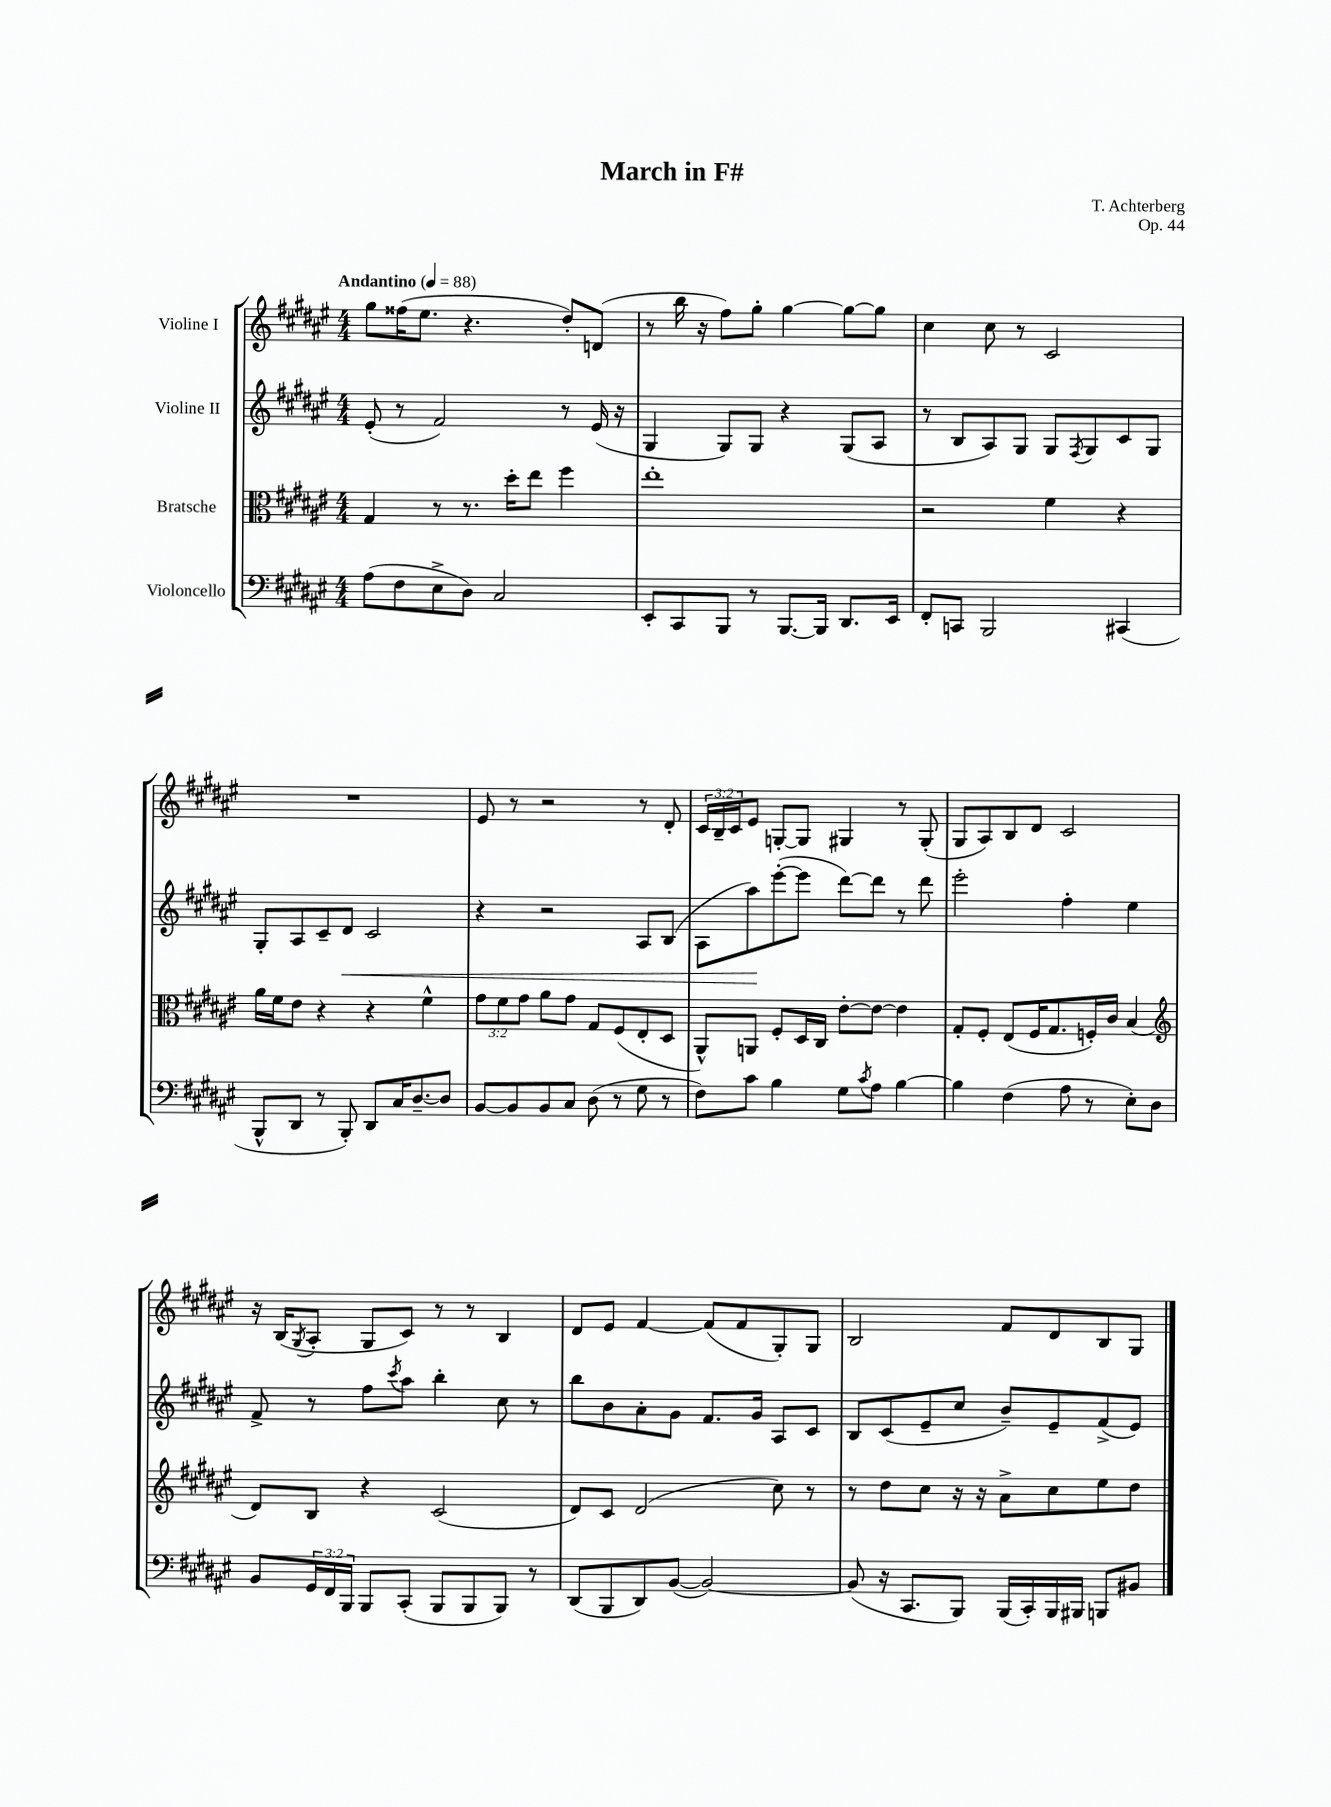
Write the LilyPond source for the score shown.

\header { title = "March in F#" composer = "T. Achterberg" opus = "Op. 44" }
<<
\new StaffGroup <<
\new Staff = "s0" \with { instrumentName = "Violine I" } {
    \clef treble \key fis \major \numericTimeSignature \time 4/4 \override Staff.TupletNumber.text = #tuplet-number::calc-fraction-text \tempo "Andantino" 4 = 88
    gis''8 fisis''16( eis''8. r4. dis''8-.) d'8( |
    r8 b''16 r16 fis''8) gis''8-. gis''4~ gis''8~ gis''8 |
    cis''4 cis''8 r8 cis'2 |
    R1 |
    eis'8 r8 r2 r8 dis'8-. |
    \tuplet 3/2 { cis'16 b16-- cis'16 } eis'8 g8~-. g8 gis4 r8 gis8-.( |
    gis8 ais8) b8 dis'8 cis'2 |
    r16 b16( \acciaccatura { gis8 } ais8-. gis8 cis'8) r8 r8 b4 |
    dis'8 eis'8 fis'4~ fis'8( fis'8 gis8-.) gis8 |
    b2 fis'8 dis'8 b8 gis8 \bar "|." |
}
\new Staff = "s1" \with { instrumentName = "Violine II" } {
    \clef treble \key fis \major \numericTimeSignature \time 4/4
    eis'8-.( r8 fis'2) r8 eis'16( r16 |
    gis4 gis8) gis8 r4 gis8( ais8 |
    r8 b8 ais8) gis8 gis8 \acciaccatura { fis8 } gis8 cis'8 gis8 |
    gis8-. ais8 cis'8-- dis'8\< cis'2 |
    r4 r2 ais8 b8( |
    ais8 ais''8\!) eis'''8~-.( eis'''8 dis'''8~) dis'''8 r8 dis'''8 |
    eis'''2-. fis''4-. eis''4 |
    fis'8-> r8 fis''8 \acciaccatura { cis'''8 } ais''8 b''4-. cis''8 r8 |
    b''8 b'8 ais'8-. gis'8 fis'8. gis'16 ais8 cis'8 |
    b8 cis'8( eis'8-- cis''8 b'8--) eis'8-- fis'8->( eis'8) \bar "|." |
}
\new Staff = "s2" \with { instrumentName = "Bratsche" } {
    \clef alto \key fis \major \numericTimeSignature \time 4/4 \override Staff.TupletNumber.text = #tuplet-number::calc-fraction-text
    gis4 r8 r8. dis''16-. eis''8 fis''4 |
    eis''1-. |
    r2 fis'4 r4 |
    ais'16 fis'16 eis'8 r4 r4 fis'4-^ |
    \tuplet 3/2 { gis'8 fis'8 gis'8 } ais'8 gis'8 gis8 fis8( eis8-. dis8 |
    ais,8-^) a,8 fis8-. dis16 cis16 eis'8~-. eis'8~ eis'4 |
    gis8-. fis8-. eis8( fis16 gis8. f16-.) cis'16 b4( |
    \clef treble dis'8) b8 r4 cis'2( |
    dis'8) cis'8 dis'2( cis''8) r8 |
    r8 dis''8 cis''8 r16 r16 ais'8-> cis''8 eis''8 dis''8 \bar "|." |
}
\new Staff = "s3" \with { instrumentName = "Violoncello" } {
    \clef bass \key fis \major \numericTimeSignature \time 4/4 \override Staff.TupletNumber.text = #tuplet-number::calc-fraction-text
    ais8( fis8 eis8-> dis8) cis2 |
    eis,8-. cis,8 b,,8 r8 b,,8.~ b,,16 dis,8. eis,16 |
    fis,8-. c,8 b,,2 cis,4( |
    b,,8-^ dis,8 r8 b,,8-.) dis,8 cis16 dis8.~-- dis8 |
    b,8~ b,8 b,8 cis8 dis8( r8 gis8 r8 |
    fis8) cis'8 b4 gis8 \acciaccatura { cis'8 } ais8 b4~ |
    b4 fis4( ais8 r8 eis8-.) dis8 |
    b,8 \tuplet 3/2 { gis,16 fis,16 b,,16 } b,,8 cis,8-.( b,,8 b,,8 b,,8) r8 |
    dis,8( b,,8 dis,8) b,8~( b,2~) |
    b,8( r16 cis,8. b,,8) b,,16( cis,16-.) b,,16 bis,,16 b,,8 bis,8 \bar "|." |
}
>>
>>
\layout { \context { \Score \remove "Bar_number_engraver" } }
